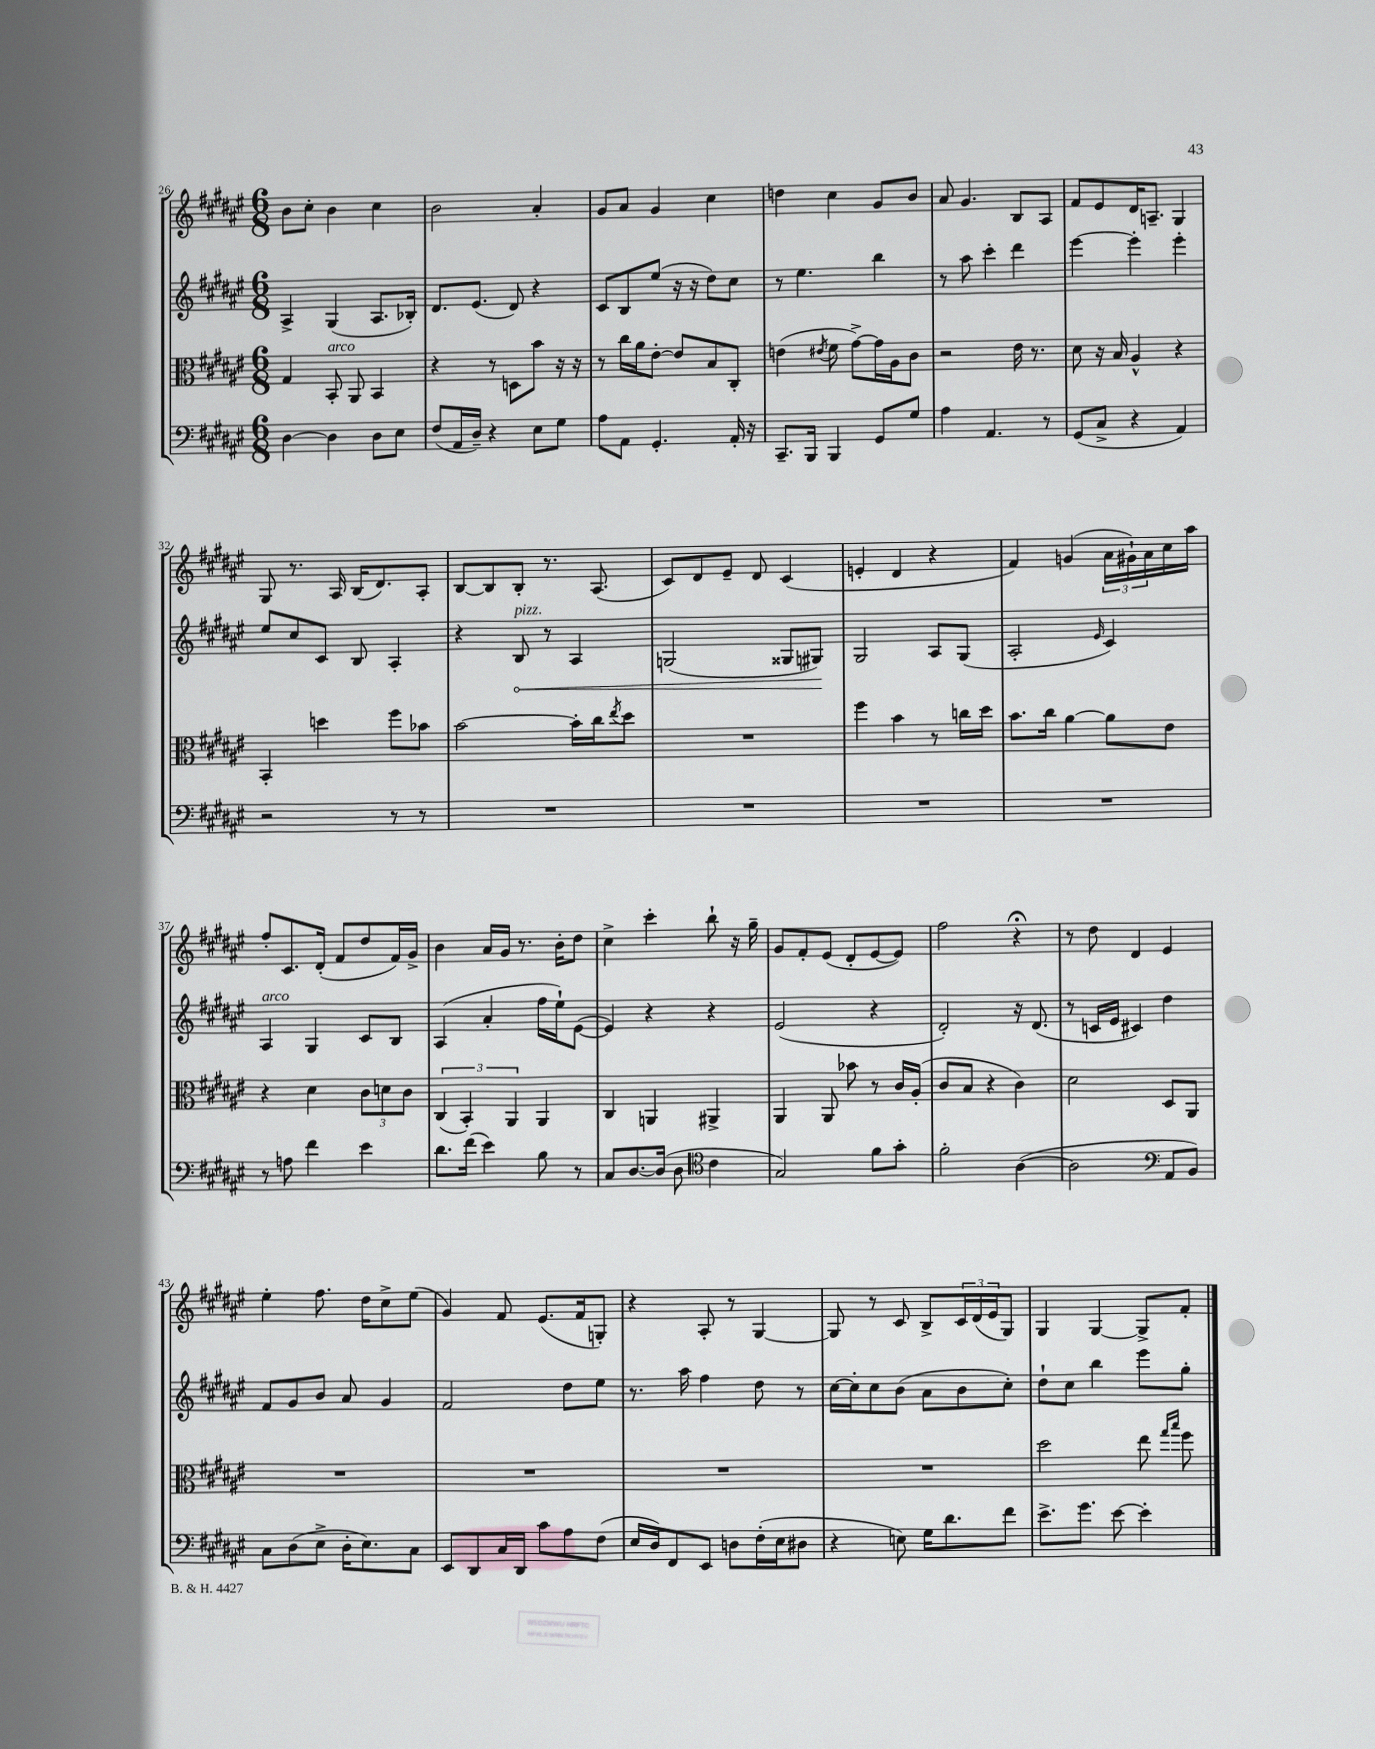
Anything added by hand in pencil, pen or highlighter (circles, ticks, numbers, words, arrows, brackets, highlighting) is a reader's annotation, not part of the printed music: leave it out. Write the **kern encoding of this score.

**kern	**kern	**kern	**kern
*staff4	*staff3	*staff2	*staff1
*clefF4	*clefC3	*clefG2	*clefG2
*k[f#c#g#d#a#e#]	*k[f#c#g#d#a#e#]	*k[f#c#g#d#a#e#]	*k[f#c#g#d#a#e#]
*M6/8	*M6/8	*M6/8	*M6/8
[4D#	4G#	4A#^	8b
.	.	.	8cc#'
4D#]	8BB'	(4G#	4b
.	8AA#	.	.
8D#	4BB	8.A#	4cc#
8E#	.	.	.
.	.	16B-')	.
=	=	=	=
(8F#	4r	8.d#	2b
16AA#	.	.	.
16D#~)	.	(8.e#	.
4r	8r	.	.
.	8D	8d#)	.
8E#	8b	4r	4a#'
8G#	16r	.	.
.	16r	.	.
=	=	=	=
8A#	8r	8c#	8g#
8AA#	16cc#	8B	8a#
.	16a#	.	.
4.GG#'	[8e#'	(8ee#	4g#
.	8e#]	16r	.
.	.	16r	.
.	8B	8dd#)	4cc#
16AA#'	8C#'	8cc#	.
16r	.	.	.
=	=	=	=
8.CC#~	(4e	8r	4dd
.	.	4.ee#	.
16BBB	.	.	.
.	8qe#	.	.
4BBB	8f#	.	4cc#
.	[8g#^)	.	.
8GG#	16g#]	4bb	8g#
.	16A#	.	.
8G#	8c#	.	8b
=	=	=	=
4A#	2r	8r	8a#
.	.	8aa#	4.g#
4.AA#	.	4ccc#'	.
.	16e#	4ddd#	8B
.	8.r	.	.
8r	.	.	8A#
=	=	=	=
(8GG#	8d#	[4eee#	8f#
8C#^	16r	.	8e#
.	16B	.	.
4r	4A#^^	4eee#']	16d#
.	.	.	8.A~
4AA#)	4r	4eee#'	4G#
=	=	=	=
2r	4BB'	8ee#	8G#
.	.	8cc#	8.r
.	4dd	8c#	.
.	.	.	16A#
.	.	8B	(16B
.	.	.	8.d#)
8r	8ff#	4A#'	.
8r	8b-	.	8A#'
=	=	=	=
2.r	[2b	4r	[8B
.	.	.	8B]
.	.	8B	8B'
.	.	8r	8.r
.	16b']	4A#	.
.	16cc#	.	(8.A#
.	8qee#	.	.
.	8dd#	.	.
=	=	=	=
2.r	2.r	(2G	8c#)
.	.	.	8d#
.	.	.	8e#~
.	.	.	8d#
.	.	8G##	(4c#
.	.	8G#)	.
=	=	=	=
2.r	4ff#	2G#	4e'
.	4b	.	4d#
.	8r	8A#	4r
.	16cc	(8G#	.
.	16dd#	.	.
=	=	=	=
2.r	8.b	2A#'	4f#)
.	16cc#	.	.
.	[4a#	.	(4g
.	.	16qqe#	.
.	8a#]	4c#)	24a#
.	.	.	24g#`)
.	.	.	24a#
.	8e#	.	16cc#
.	.	.	16aa#
=	=	=	=
8r	4r	4A#	8ff#'
8A	.	.	8.c#
4f#	4d#	4G#	.
.	.	.	(16d#'
.	.	.	8f#
4e#	12c#	8c#	8dd#
.	12d	.	.
.	.	8B	16f#)
.	12c#	.	.
.	.	.	16g#^
=	=	=	=
8.d#	(6C#	(4A#	4b
.	6BB')	.	.
(16f#	.	.	.
4e#)	.	4a#'	16a#
.	.	.	16g#
.	6AA#	.	.
.	.	.	8.r
8B	4AA#	16ff#	.
.	.	16ee#`)	16b'
8r	.	([8e#	8dd#
=	=	=	=
8C#	4C#	4e#])	4cc#^
[8.D#	.	.	.
.	4AA	4r	4ccc#'
(16D#]	.	.	.
8D#	.	.	.
*clefC4	*	*	*
4c#	4AA#^	4r	8bb`
.	.	.	16r
.	.	.	16gg#~
=	=	=	=
2G#)	4AA#	(2e#	8g#
.	.	.	8f#'
.	8AA#	.	(8e#
.	8b-	.	8d#'
8f#	8r	4r	[8e#
8g#'	16c#	.	8e#])
.	(16A#'	.	.
=	=	=	=
2f#'	8c#	2d#')	2ff#
.	8B	.	.
.	4r	.	.
([4A#	4c#)	16r	4r;
.	.	(8.d#	.
=	=	=	=
2A#]	2d#	8r	8r
.	.	16c	8dd#
.	.	16e#	.
.	.	4c#)	4d#
*clefF4	*	*	*
8AA#	8D#	4dd#	4e#
8BB)	8AA#	.	.
=	=	=	=
8C#	2.r	8f#	4ee#'
(8D#	.	8g#	.
8E#^	.	8b	8.ff#
16D#'	.	8a#	.
8.E#)	.	.	16dd#
.	.	4g#	8cc#^
8C#	.	.	(8ee#
=	=	=	=
8EE#	2.r	2f#	4g#)
8DD#	.	.	.
16C#	.	.	8f#
16DD#	.	.	.
8c#	.	.	(8.e#
8A#	.	8dd#	.
.	.	.	16f#
(8F#	.	8ee#	8G')
=	=	=	=
16E#	2.r	8.r	4r
16D#)	.	.	.
8FF#	.	.	.
.	.	16aa#	.
8EE#	.	4ff#	8A#'
8D	.	.	8r
(16F#'	.	8dd#	[4G#
16E#	.	.	.
8D#	.	8r	.
=	=	=	=
4r	2.r	[16cc#	8G#]
.	.	16cc#']	.
.	.	8cc#	8r
8E)	.	(8b	8c#
16G#	.	8a#	8B^
8.d#	.	.	.
.	.	8b	24c#
.	.	.	(24d#
.	.	.	24e#
8f#	.	8cc#')	8G#)
=	=	=	=
8.e#^	2dd#	8dd#`	4G#
.	.	8cc#	.
8.g#	.	.	.
.	.	4bb	[4G#
[8e#	.	.	.
4e#']	8ee#	8eee#	8G#^]
.	16qqgg#	.	.
.	16qqbb	.	.
.	8ff#	8gg#'	8f#'
==	==	==	==
*-	*-	*-	*-
